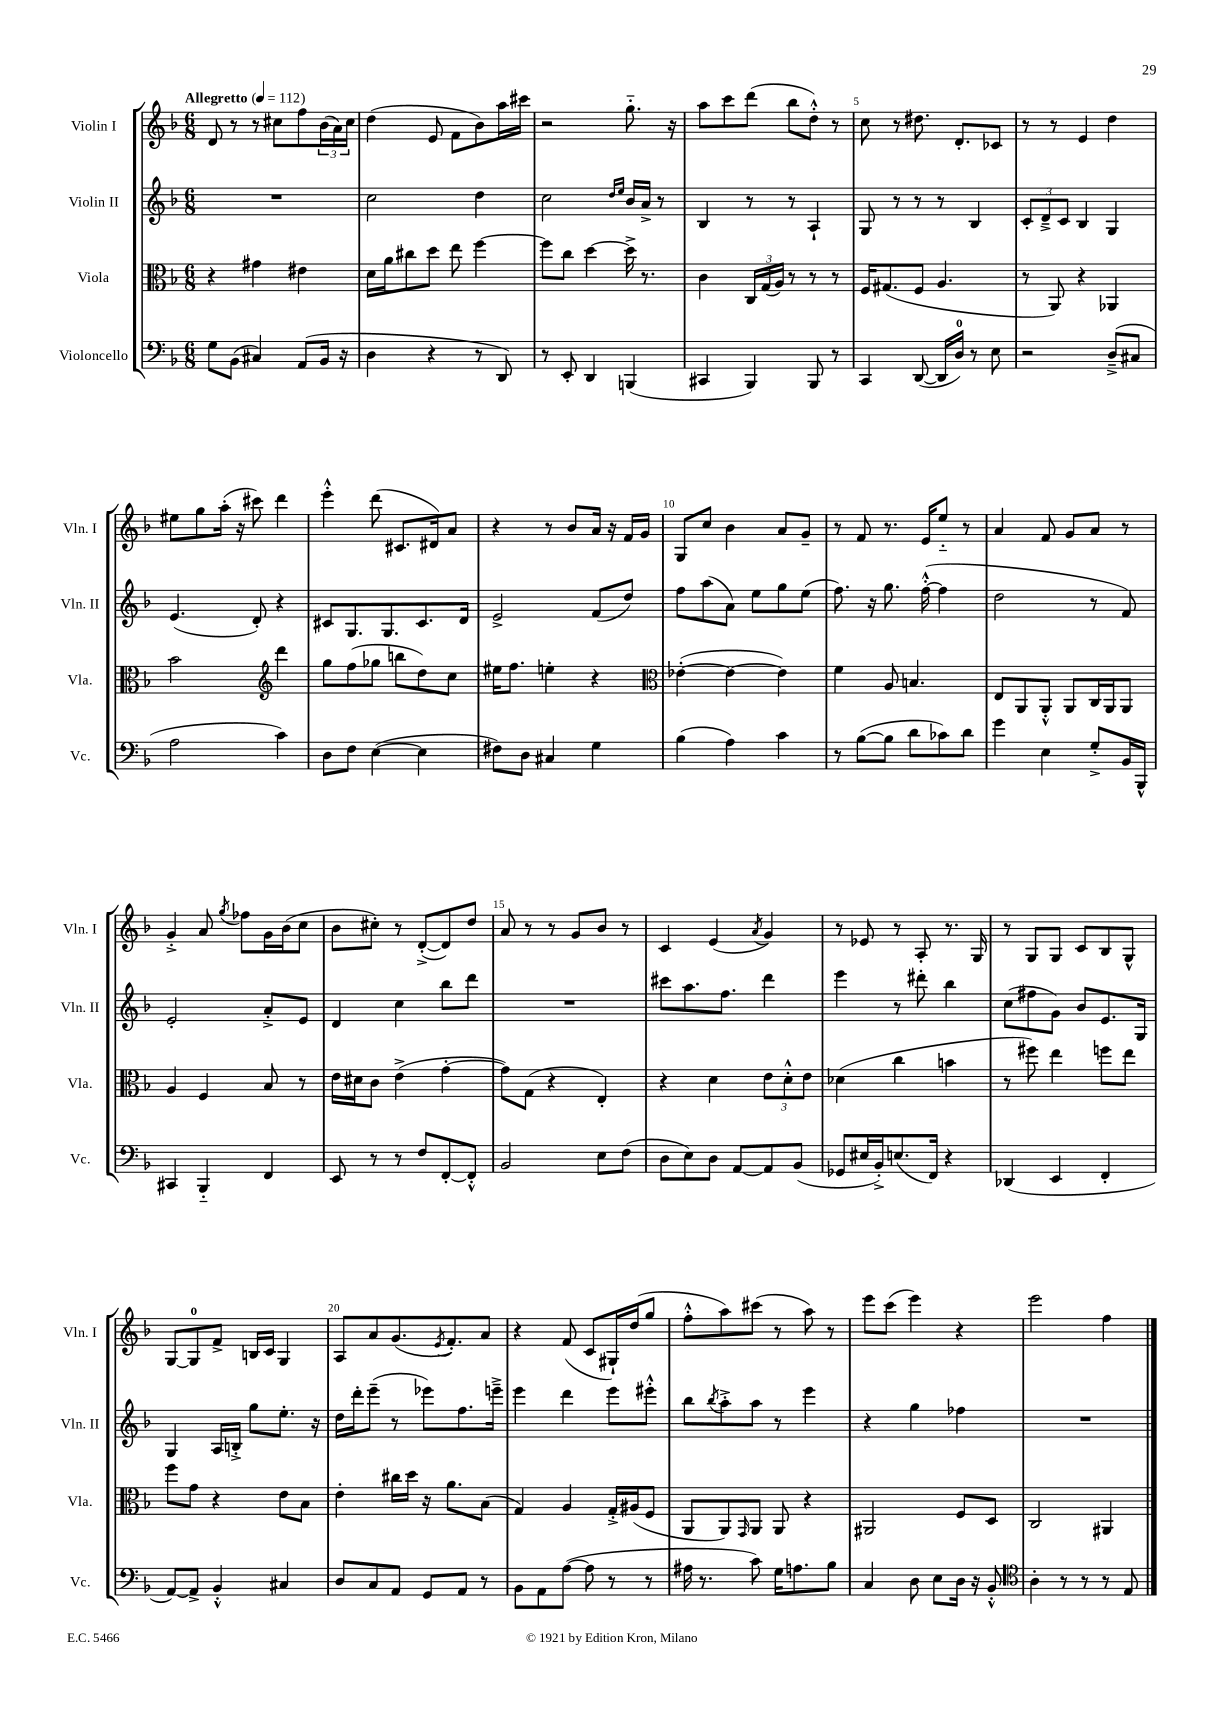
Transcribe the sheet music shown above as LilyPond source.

<<
\new StaffGroup <<
\new Staff = "s0" \with { instrumentName = "Violin I" shortInstrumentName = "Vln. I" } {
    \clef treble \key f \major \numericTimeSignature \time 6/8 \tempo "Allegretto" 4 = 112
    d'8 r8 r8 cis''8 f''8 \tuplet 3/2 { bes'16( a'16) cis''16 } |
    d''4( e'8 f'8 bes'8) a''16 cis'''16 |
    r2 g''8.-_ r16 |
    a''8 c'''8 d'''8( bes''8 d''8-.-^) r8 |
    c''8 r8 dis''8. d'8.-. ces'8 |
    r8 r8 e'4 d''4 |
    eis''8 g''8 a''16-.( r16 cis'''8) d'''4 |
    e'''4-.-^ d'''8( cis'8. dis'16) a'8 |
    r4 r8 bes'8 a'16 r16 f'16 g'16 |
    g8 c''8 bes'4 a'8 g'8-- |
    r8 f'8 r8. e'16 e''8-_ r8 |
    a'4 f'8 g'8 a'8 r8 |
    g'4-.-> a'8 \acciaccatura { g''8 } fes''8 g'16 bes'16( c''8 |
    bes'8 cis''8-.) r8 d'8~-.->( d'8) d''8 |
    a'8 r8 r8 g'8 bes'8 r8 |
    c'4 e'4( \acciaccatura { a'8 } g'4) |
    r8 ees'8 r8 a8-. r8. g16 |
    r8 g8 g8 c'8 bes8 g8-^ |
    g8~ g8-0 f'8-> b16 c'16 g4 |
    a8 a'8 g'8.( \acciaccatura { e'8 } f'8.-.) a'8 |
    r4 f'8( c'8 gis16-!) d''16( g''8 |
    f''8-.-^ a''8) cis'''8( r8 a''8) r8 |
    e'''8 c'''8( e'''4) r4 |
    e'''2 f''4 \bar "|." |
}
\new Staff = "s1" \with { instrumentName = "Violin II" shortInstrumentName = "Vln. II" } {
    \clef treble \key f \major \numericTimeSignature \time 6/8
    R2. |
    c''2 d''4 |
    c''2 \grace { d''16 e''16 } bes'16 a'16-> r8 |
    bes4 r8 r8 a4-! |
    g8 r8 r8 r8 bes4 |
    \tuplet 3/2 { c'8-. d'8---> c'8 } bes4 g4 |
    e'4.( d'8-.) r4 |
    cis'8 g8. g8. cis'8. d'16 |
    e'2-> f'8( d''8) |
    f''8 a''8( a'8) e''8 g''8 e''8( |
    f''8.) r16 g''8. f''16~-.-^( f''4 |
    d''2 r8 f'8) |
    e'2-. a'8-.-> e'8 |
    d'4 c''4 bes''8 d'''8 |
    R2. |
    cis'''8 a''8. f''8. d'''4 |
    e'''4 r8 dis'''8-. bes''4 |
    c''8( fis''8 g'8) bes'8 e'8. g16 |
    g4 a16 b16-.-> g''8 e''8.-. r16 |
    d''16 d'''16-. e'''8--( r8 ees'''8) f''8. e'''16---> |
    e'''4 d'''4 e'''8 eis'''8-.-^ |
    bes''8 \acciaccatura { bes''8 } a''8-.-> a''8 r8 e'''4 |
    r4 g''4 fes''4 |
    R2. \bar "|." |
}
\new Staff = "s2" \with { instrumentName = "Viola" shortInstrumentName = "Vla." } {
    \clef alto \key f \major \numericTimeSignature \time 6/8
    r4 gis'4 eis'4 |
    d'16 a'16 cis''8 d''8 e''8 f''4~ |
    f''8 c''8 d''4~ d''16-> r8. |
    c'4 \tuplet 3/2 { c16 g16( a16) } r8 r8 r8 |
    f16 gis8.( f8 a4. |
    r8 a,8) r4 aes,4 |
    bes'2 \clef treble d'''4 |
    g''8 f''8( ges''8 b''8 d''8) c''8 |
    eis''16 f''8. e''4-. r4 |
    \clef alto ees'4~-.( ees'4~ ees'4) |
    f'4 a8 b4. |
    e8 a,8 a,8-.-^ a,8 c16 a,16 a,8 |
    a4 f4 bes8 r8 |
    e'16 dis'16 c'8 e'4->( g'4~-. |
    g'8) g8( r4 e4-.) |
    r4 d'4 \tuplet 3/2 { e'8 d'8-.-^ e'8 } |
    des'4( c''4 b'4 |
    r8 fis''8) e''4 f''8 e''8 |
    f''8 g'8 r4 e'8 bes8 |
    e'4-. cis''16 d''16 r16 a'8. bes8( |
    g4) a4 g16-.-> ais16( f8 |
    a,8 a,8) \grace { g,16 } a,8 a,8 r4 |
    ais,2 f8 d8 |
    c2 ais,4 \bar "|." |
}
\new Staff = "s3" \with { instrumentName = "Violoncello" shortInstrumentName = "Vc." } {
    \clef bass \key f \major \numericTimeSignature \time 6/8
    g8 bes,8( cis4) a,8( bes,16 r16 |
    d4 r4 r8 d,8) |
    r8 e,8-. d,4 b,,4( |
    cis,4 bes,,4) bes,,8 r8 |
    c,4 d,8~( d,16 d16-0) r8 e8 |
    r2 d8--->( cis8 |
    a2 c'4) |
    d8 f8 e4~( e4 |
    fis8) d8 cis4 g4 |
    bes4( a4) c'4 |
    r8 bes8~( bes8 d'8 ces'8) d'8 |
    g'4 e4 g8-.-> bes,16 bes,,16-^ |
    cis,4 bes,,4-_ f,4 |
    e,8 r8 r8 f8 f,8~-. f,8-.-^ |
    bes,2 e8 f8( |
    d8 e8) d8 a,8~ a,8 bes,8( |
    ges,8 eis16 bes,16-.->) e8.( f,16) r4 |
    des,4( e,4 f,4-. |
    a,8~) a,8-> bes,4-.-^ cis4 |
    d8 c8 a,8 g,8 a,8 r8 |
    bes,8 a,8 a8~( a8 r8 r8 |
    ais16 r8. c'8) g16 a8. bes8 |
    c4 d8 e8 d16 r16 bes,8-.-^ |
    \clef tenor a4-. r8 r8 r8 e8 \bar "|." |
}
>>
>>
\layout { \context { \Score \override BarNumber.break-visibility = ##(#f #t #t) barNumberVisibility = #(every-nth-bar-number-visible 5) } }
